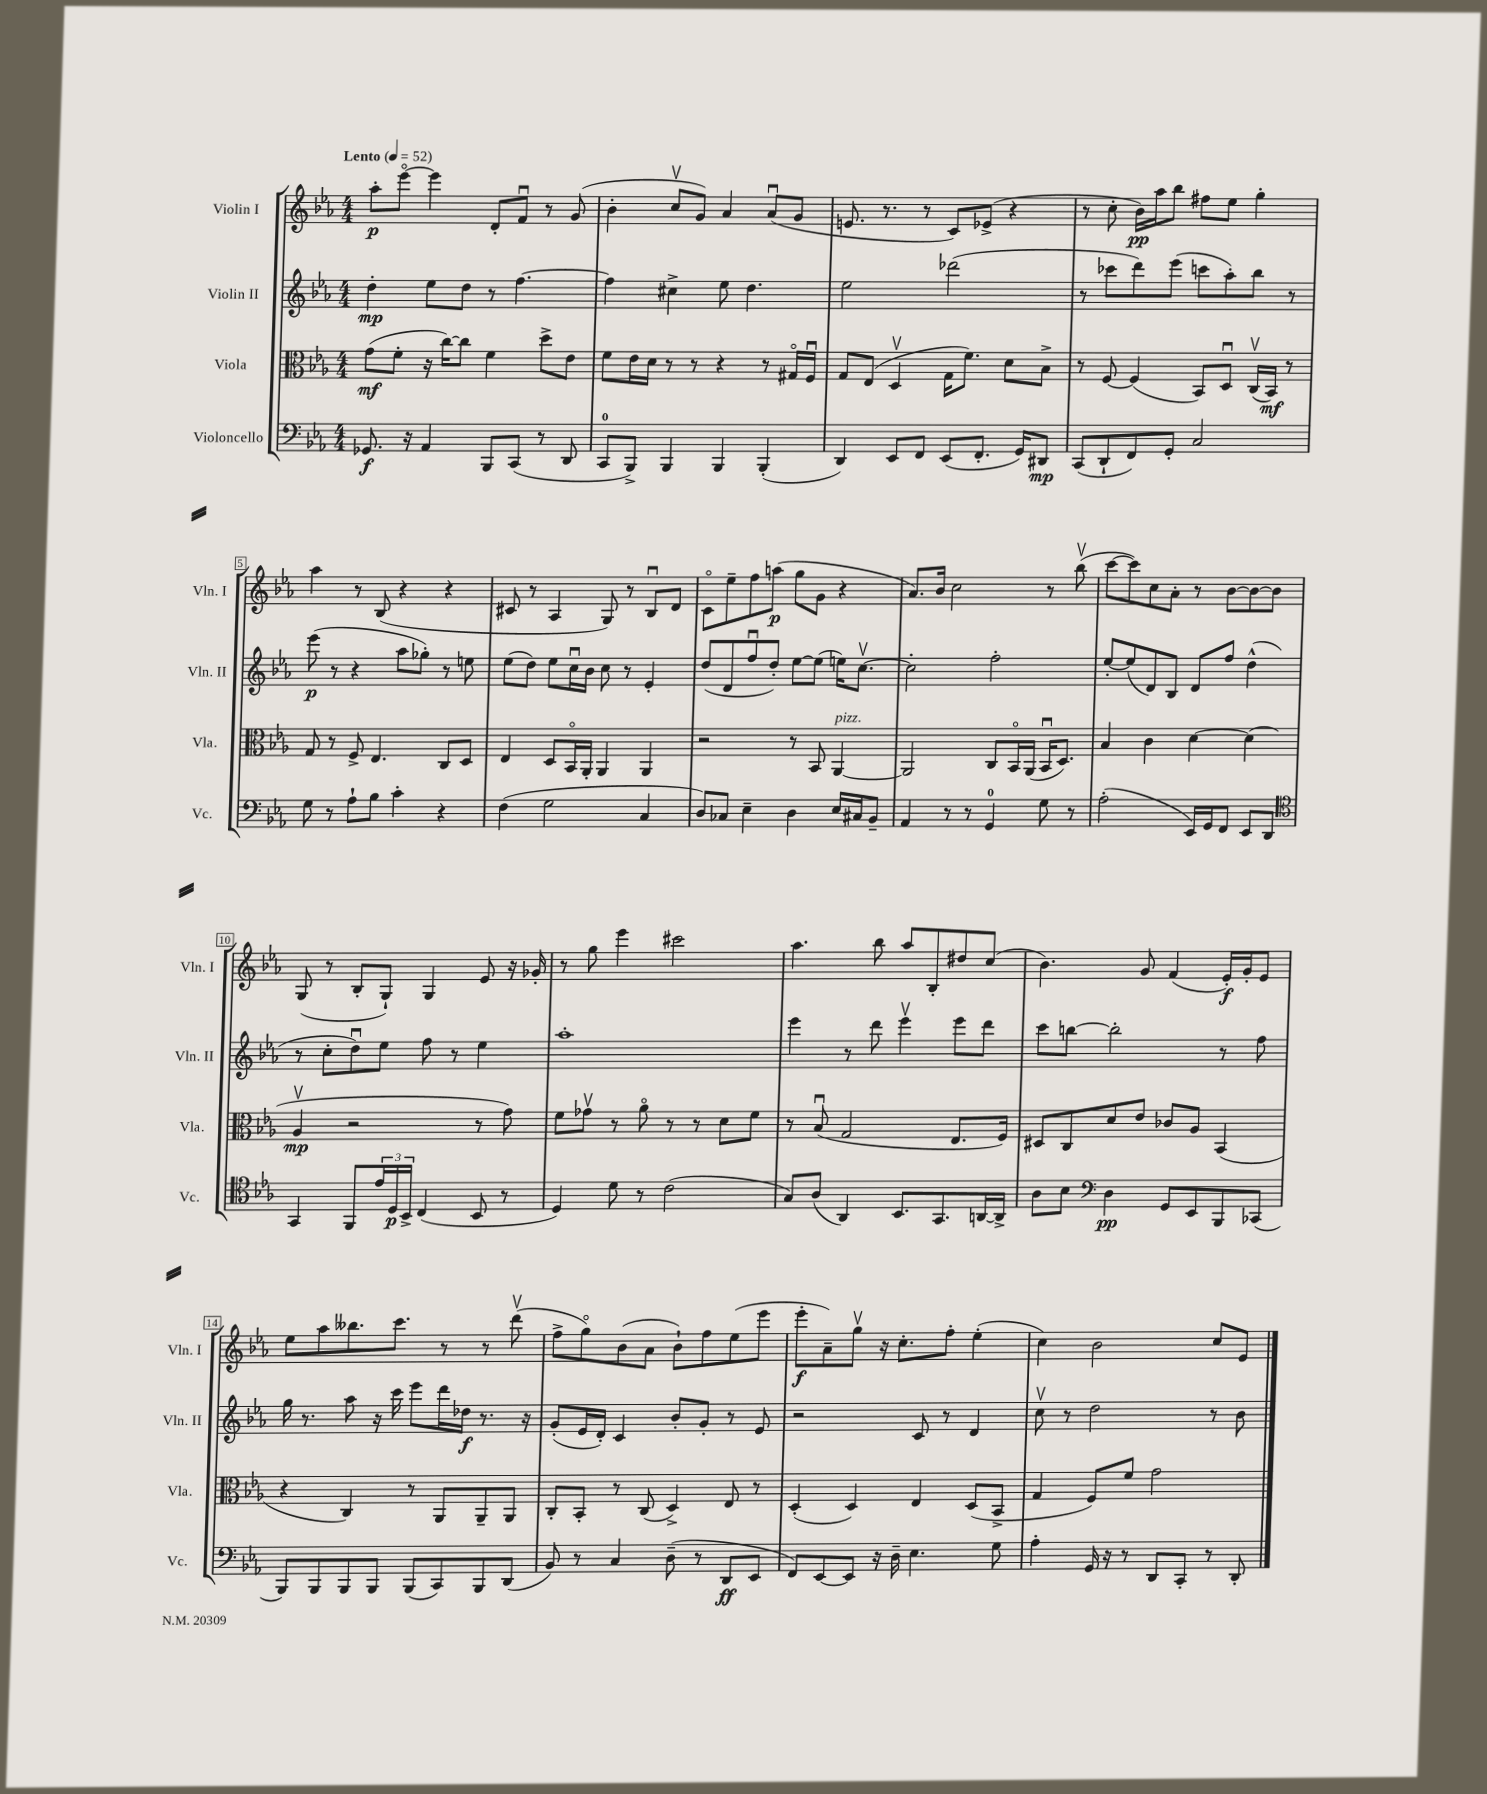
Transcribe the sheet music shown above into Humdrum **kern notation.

**kern	**kern	**kern	**kern
*staff4	*staff3	*staff2	*staff1
*clefF4	*clefC3	*clefG2	*clefG2
*k[b-e-a-]	*k[b-e-a-]	*k[b-e-a-]	*k[b-e-a-]
*M4/4	*M4/4	*M4/4	*M4/4
*MM52	*MM52	*MM52	*MM52
8.GG-	(8g	4dd'	8aa-'
.	8f'	.	[8eee-o
16r	.	.	.
4AA-	16r	8ee-	4eee-]
.	[16cc)	.	.
.	8cc]	8dd	.
8BBB-	4f	8r	8d'
(8CC	.	[4.ff	8fu
8r	8dd^	.	8r
8DD	8e-	.	(8g
=	=	=	=
8CC	8f	4ff]	4b-'
8BBB-^)	16e-	.	.
.	16d	.	.
4BBB-	8r	4cc#^	8ccv
.	8r	.	8g)
4BBB-	4r	8ee-	4a-
.	.	4.dd	.
(4BBB-'	8r	.	(8a-u
.	16G#o	.	8g
.	16Fu	.	.
=	=	=	=
4DD)	8G	2ee-	8.e
.	(8E-	.	.
.	.	.	8.r
8EE-	4Dv	.	.
8FF	.	.	8r
(8EE-	16G	(2ddd-	8c)
.	8.f)	.	.
8.FF'	.	.	(8e-^
.	8d	.	4r
16GG)	.	.	.
8DD#	8B-^	.	.
=	=	=	=
(8CC	8r	8r	8r
8DD`	[8F	8ccc-	8cc'
8FF)	(4F]	8ddd)	16b-)
.	.	.	16aa-
8GG'	.	(8eee-	8bb-
2C	8BB-)	8ccc	8ff#
.	8Du	8aa-')	8ee-
.	(16Cv	8bb-	4gg'
.	16BB-)	.	.
.	8r	8r	.
=	=	=	=
8G	8G	(8eee-	4aa-
8r	8r	8r	.
8A-`	8F^	4r	8r
8B-	4.E-	.	(8B-
4c'	.	8aa-	4r
.	.	8gg-')	.
4r	8C	8r	4r
.	8D	8ee	.
=	=	=	=
(4F	4E-	(8ee-	8c#
.	.	8dd)	8r
2G	8D	8ee-	4A-
.	16BB-o	16ccu	.
.	16AA-'	16b-	.
.	4AA-	8cc	8G)
.	.	8r	8r
4C	4AA-	4e-'	8B-u
.	.	.	8d
=	=	=	=
8D)	2r	(8dd	8co
8C-	.	8d	8ee-~
4E-~	.	8ffu	8ff
.	.	8dd')	(8aa
4D	8r	[8ee-	8gg
.	8BB-	(8ee-]	8g
16E-	[4AA-	16ee)	4r
16C#	.	[8.ccv	.
8BB-~	.	.	.
=	=	=	=
4AA-	2AA-]	2cc']	8.a-)
.	.	.	16b-
8r	.	.	2cc
8r	.	.	.
4GG	8C	2ff'	.
.	16BB-o	.	.
.	(16AA-	.	.
8G	16BB-u	.	8r
.	8.D)	.	.
8r	.	.	(8bb-v
=	=	=	=
(2A-'	4B-	[8ee-'	[8ccc
.	.	(8ee-]	8ccc])
.	4c	8d)	8cc
.	.	8B-	8a-'
16EE-)	[4d	8d	8r
16GG	.	.	.
8FF	.	8ff	[8b-
8EE-	(4d]	(4dd^^	8b-_
8DD	.	.	8b-]
=	=	=	=
*clefC4	*	*	*
4GG	4A-v	8r	(8G
.	.	8cc'	8r
8FF	2r	8ddu)	8B-'
24e-	.	8ee-	8G`)
24D	.	.	.
24BB-^	.	.	.
(4C	.	8ff	4G
.	.	8r	.
8BB-	8r	4ee-	8e-
8r	8g)	.	16r
.	.	.	16g-'
=	=	=	=
4D)	8f	1aa-'	8r
.	8g-v	.	8gg
8d	8r	.	4eee-
8r	8a-o	.	.
(2c	8r	.	2ccc#
.	8r	.	.
.	8d	.	.
.	8f	.	.
=	=	=	=
8G)	8r	4eee-	4.aa-
(8A-	(8B-u	.	.
4AA-)	2G	8r	.
.	.	8ddd	8bb-
8.BB-	.	4eee-v	8aa-
.	.	.	8B-'
8.GG	.	.	.
.	8.E-	8eee-	8dd#
[16AA	.	8ddd	(8cc
16AA^]	16F)	.	.
=	=	=	=
8A-	8D#	8ccc	4.b-)
8B-	8C	[8bb	.
*clefF4	*	*	*
4D	8d	2bb']	.
.	8e-	.	8g
8GG	8c-	.	(4f
8EE-	8A-	.	.
8BBB-	(4BB-	8r	16e-')
.	.	.	16g'
(8CC-	.	8ff	8e-
=	=	=	=
8BBB-)	4r	16gg	8ee-
.	.	8.r	.
8BBB-	.	.	8aa-
8BBB-	4C)	8aa-	8.bb--
8BBB-	.	16r	.
.	.	16ccc	8.ccc
(8BBB-	8r	8eee-	.
8CC)	8AA-	16ddd	8r
.	.	16dd-	.
8BBB-	8AA-~	8.r	8r
(8DD	8AA-	.	(8dddv
.	.	16r	.
=	=	=	=
8BB-)	8C'	(8g'	8ff^
8r	8BB-'	16e-	8ggo)
.	.	16d')	.
4C	8r	4c	(8b-
.	(8C	.	8a-
(8D~	4D^)	8b-'	8b-`)
8r	.	8g'	8ff
8DD	8E-	8r	(8ee-
8EE-	8r	8e-	8eee-
=	=	=	=
8FF)	(4D'	2r	8eee-'
[8EE-	.	.	8a-~)
8EE-]	4D)	.	8ggv
16r	.	.	16r
16D~	.	.	8.cc'
4.E-	4E-	8c	.
.	.	8r	8ff'
.	(8D	4d	(4ee-'
8G	8BB-^	.	.
=	=	=	=
4A-'	4G	8ccv	4cc)
.	.	8r	.
16GG	8F)	2dd	2b-
16r	.	.	.
8r	8f	.	.
8DD	2g	.	.
8CC'	.	.	.
8r	.	8r	8cc
8DD'	.	8b-	8e-
==	==	==	==
*-	*-	*-	*-
